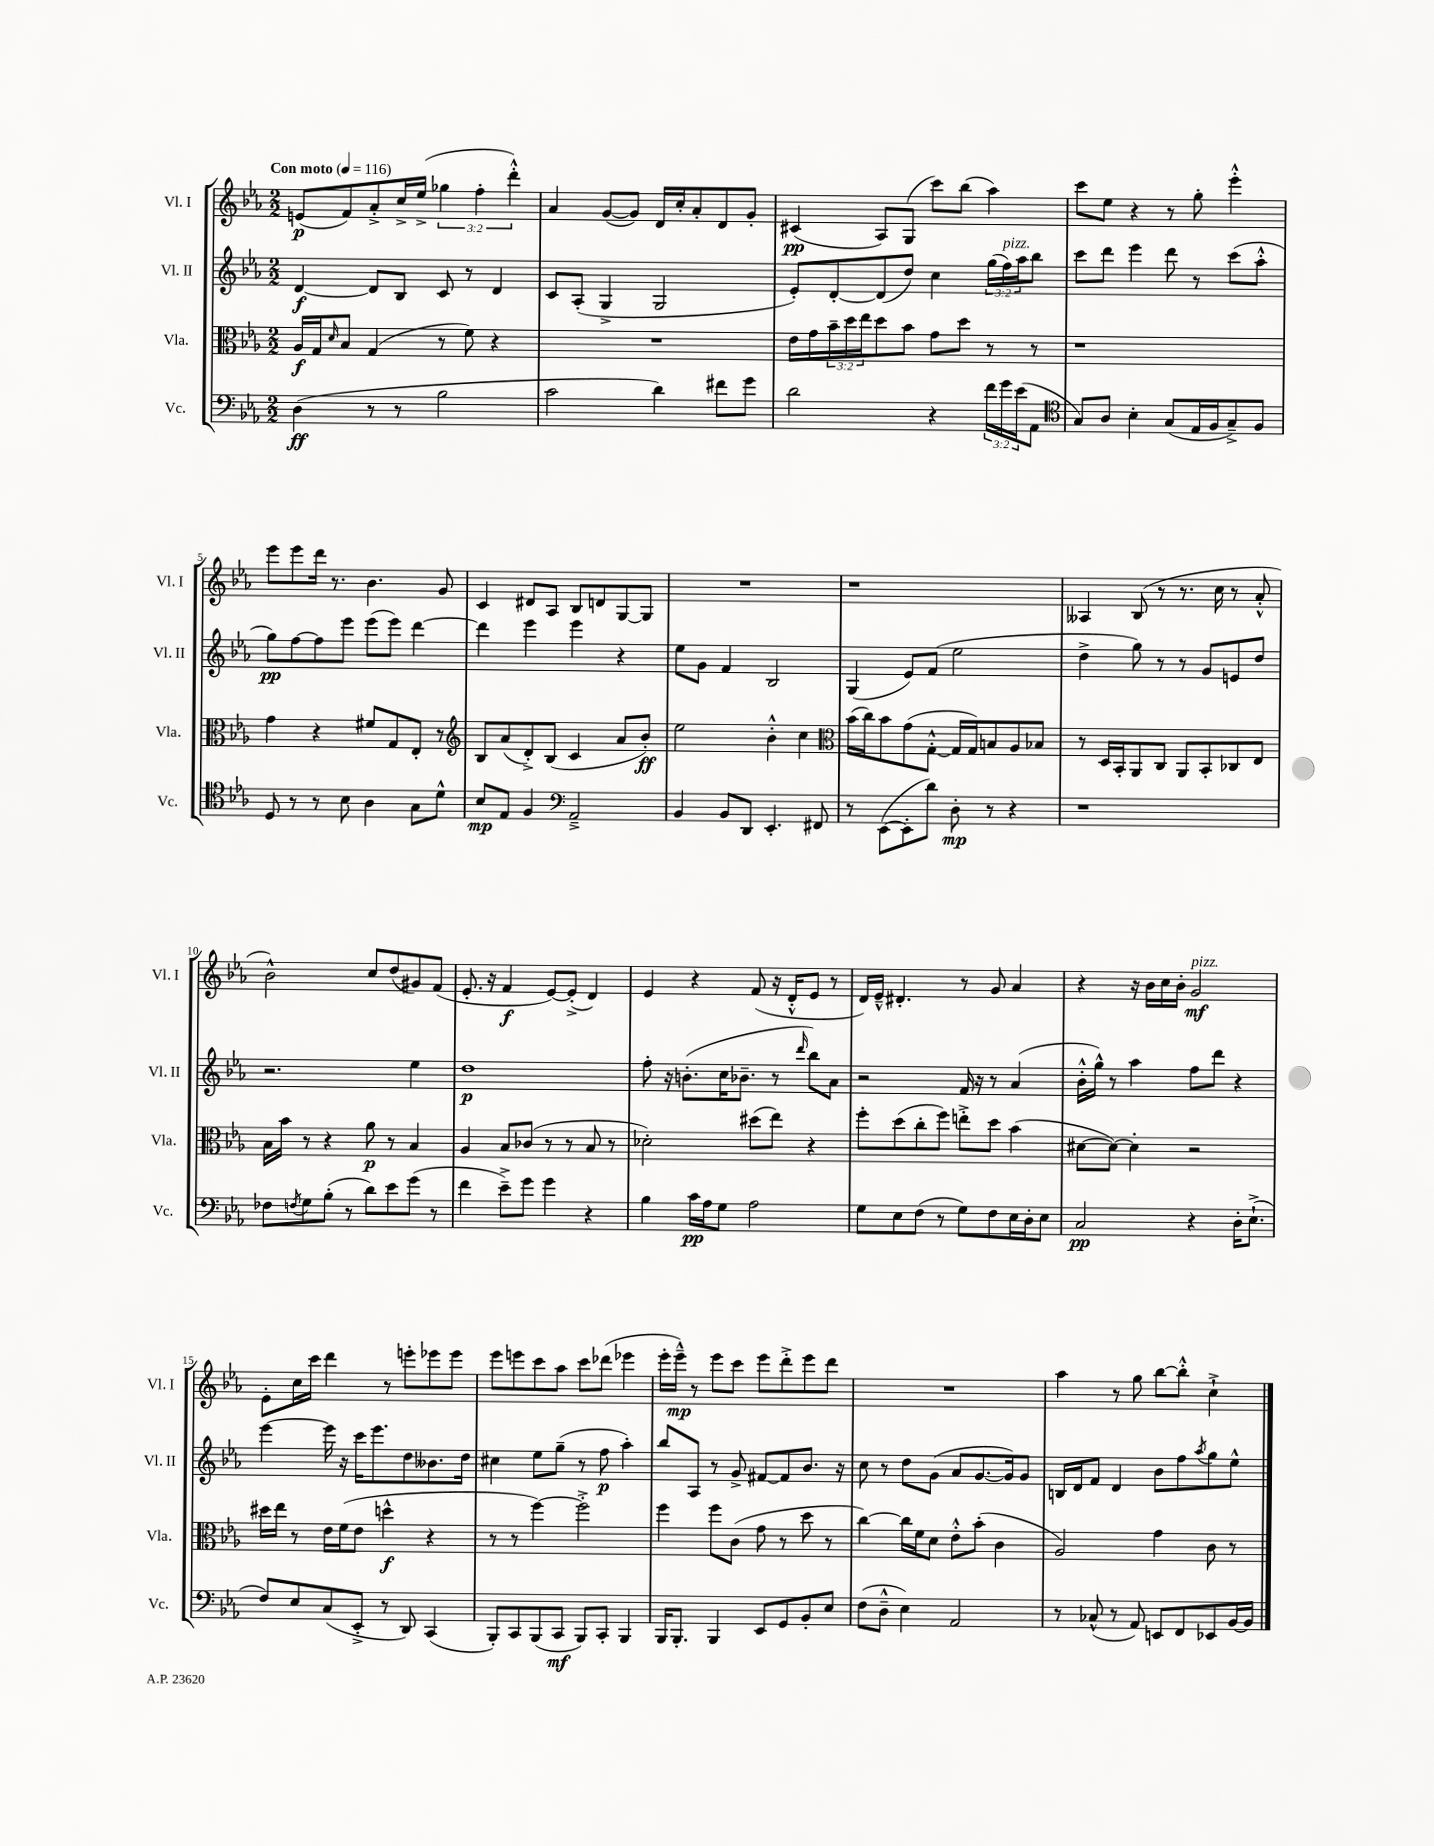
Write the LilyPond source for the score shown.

<<
\new StaffGroup <<
\new Staff = "s0" \with { instrumentName = "Vl. I" shortInstrumentName = "Vl. I" } {
    \clef treble \key ees \major \numericTimeSignature \time 2/2 \override Staff.TupletNumber.text = #tuplet-number::calc-fraction-text \tempo "Con moto" 4 = 116
    e'8\p( f'8) aes'8-.-> c''16-> ees''16->( \tuplet 3/2 { ges''4 f''4-. d'''4-.-^) } |
    aes'4 g'8~( g'8) d'16 c''16-. aes'8-. d'8 g'8-. |
    cis'4\pp( aes8) g8( c'''8) bes''8( aes''4) |
    c'''8 ees''8 r4 r8 g''8-. ees'''4-.-^ |
    ees'''8 ees'''8 d'''16 r8. bes'4. g'8 |
    c'4 dis'8 aes8 bes8 d'8 g8~ g8 |
    R1 |
    r1 |
    aeses4 bes8( r8 r8. c''16 r8 aes'8-.-^ |
    bes'2-^) c''8 d''8( gis'8) f'8( |
    ees'8.-. r16 f'4\f ees'8~) ees'8-.->( d'4) |
    ees'4 r4 f'8( r16 d'16-.-^ ees'8 r8 |
    d'16) ees'16---^ dis'4.-. r8 g'8 aes'4 |
    r4 r16 bes'16 c''16 bes'16-. g'2\mf^\markup { \italic "pizz." } |
    ees'8-. c''16 c'''16 d'''4 r8 e'''8-. ees'''8 ees'''8 |
    ees'''8 e'''8 c'''8 aes''8 c'''8 des'''8( ees'''4 |
    ees'''16-. ees'''16---^\mp) r8 ees'''8 c'''8 ees'''8 d'''8-.-> ees'''8 d'''8 |
    R1 |
    aes''4 r8 g''8 bes''8~ bes''8-.-^ c''4-!-> \bar "|." |
}
\new Staff = "s1" \with { instrumentName = "Vl. II" shortInstrumentName = "Vl. II" } {
    \clef treble \key ees \major \numericTimeSignature \time 2/2 \override Staff.TupletNumber.text = #tuplet-number::calc-fraction-text
    d'4~\f d'8 bes8 c'8 r8 d'4 |
    c'8 aes8-.( g4-> g2 |
    ees'8-.) d'8~-. d'8( d''8) c''4 \tuplet 3/2 { g''16( f''16^\markup { \italic "pizz." }) aes''16 } bes''8 |
    c'''8 d'''8 ees'''4 d'''8 r8 c'''8( aes''8-.-^ |
    g''8\pp) f''8~ f''8 ees'''8 ees'''8( ees'''8) d'''4~ |
    d'''4 ees'''4 ees'''4 r4 |
    ees''8 g'8 f'4 bes2 |
    g4( ees'8) f'8( ees''2 |
    d''4-> g''8) r8 r8 g'8 e'8 d''8 |
    r2. ees''4 |
    d''1\p |
    f''8-. r16 b'8.-.( c''16 bes'8.-- r8 \grace { d'''16 } bes''8) aes'8 |
    r2 f'16 r16 r8 aes'4( |
    bes'16-.-^ g''16-^) r8 aes''4 f''8 d'''8 r4 |
    ees'''4~ ees'''16 r16 c'''16 ees'''8. d''8 beses'8. d''16 |
    cis''4 ees''8 g''8--( r8 f''8\p aes''4-.) |
    bes''8 aes8 r8 g'8-> fis'8~ fis'8 bes'8. r16 |
    c''8 r8 d''8 g'8( aes'8 g'8.~ g'16) g'8 |
    b16 d'16 f'8 d'4 bes'8 f''8 \acciaccatura { aes''8 } g''8 ees''8-^ \bar "|." |
}
\new Staff = "s2" \with { instrumentName = "Vla." shortInstrumentName = "Vla." } {
    \clef alto \key ees \major \numericTimeSignature \time 2/2 \override Staff.TupletNumber.text = #tuplet-number::calc-fraction-text
    aes16\f g16 \grace { d'16 } bes8 g4( r8 f'8) r4 |
    R1 |
    ees'16 g'16 \tuplet 3/2 { bes'16-- d''16 ees''16 } d''8 bes'8 g'8 d''8 r8 r8 |
    r1 |
    g'4 r4 fis'8 g8 ees8-. r8 |
    \clef treble bes8 aes'8( d'8-.->) bes8( c'4 aes'8 bes'8-.\ff) |
    ees''2 bes'4-.-^ c''4 |
    \clef alto bes'16( c''16) bes'8 g'8( g8~-.-^ g16 g16) b8 aes8 bes8 |
    r8 d16 bes,16-. aes,8 c8 aes,8 bes,8-. ces8 ees8 |
    bes16 bes'16 r8 r4 aes'8\p r8 bes4 |
    aes4 bes8 ces'8( r8 r8 bes8 r8 |
    des'2-.) dis''8( ees''8) r4 |
    f''8-. d''8( c''8-. f''8) e''8-.-> d''8 bes'4( |
    dis'8~ dis'8~) dis'4-. r2 |
    dis''16 ees''16 r8 ees'16 f'16( ees'8 d''4-^\f r4 |
    r8 r8 f''4~) f''2-.-> |
    f''4 f''8 c'8( g'8 r8 d''8 r8 |
    c''4~) c''16 f'16 d'8 ees'8-.-^ bes'8-.( c'4 |
    aes2) g'4 c'8 r8 \bar "|." |
}
\new Staff = "s3" \with { instrumentName = "Vc." shortInstrumentName = "Vc." } {
    \clef bass \key ees \major \numericTimeSignature \time 2/2 \override Staff.TupletNumber.text = #tuplet-number::calc-fraction-text
    d4\ff( r8 r8 bes2 |
    c'2 d'4) fis'8 g'8 |
    d'2 r4 \tuplet 3/2 { f'16 g'16 ees'16( } aes,8 |
    \clef tenor g8) aes8 bes4-. g8( ees16 f16 g8--->) f8 |
    d8 r8 r8 bes8 aes4 g8 d'8-^ |
    bes8\mp ees8 f4 \clef bass aes,2---> |
    bes,4 bes,8 d,8 ees,4.-. fis,8 |
    r8 ees,8~( ees,8-. d'8) d8-.\mp r8 r4 |
    r1 |
    fes8 \acciaccatura { f8 } g8 bes8-.( r8 d'8) ees'8 g'8( r8 |
    f'4 ees'8--->) g'8 g'4 r4 |
    bes4 c'16\pp aes16 g8 aes2 |
    g8 ees8 f8( r8 g8) f8 ees16 d16-. ees8 |
    c2\pp r4 d16-. ees8.-!->( |
    f8) ees8 c8( ees,8-.-> r8 d,8) c,4( |
    bes,,8-.) c,8 bes,,8( c,8\mf bes,,8) c,8-. bes,,4 |
    bes,,16 bes,,8.-. bes,,4 ees,8 g,8 bes,8-. ees8 |
    f8( d8---^ ees4) aes,2 |
    r8 ces8-^( r8 aes,8) e,8 f,8 ees,8 bes,16~ bes,16 \bar "|." |
}
>>
>>
